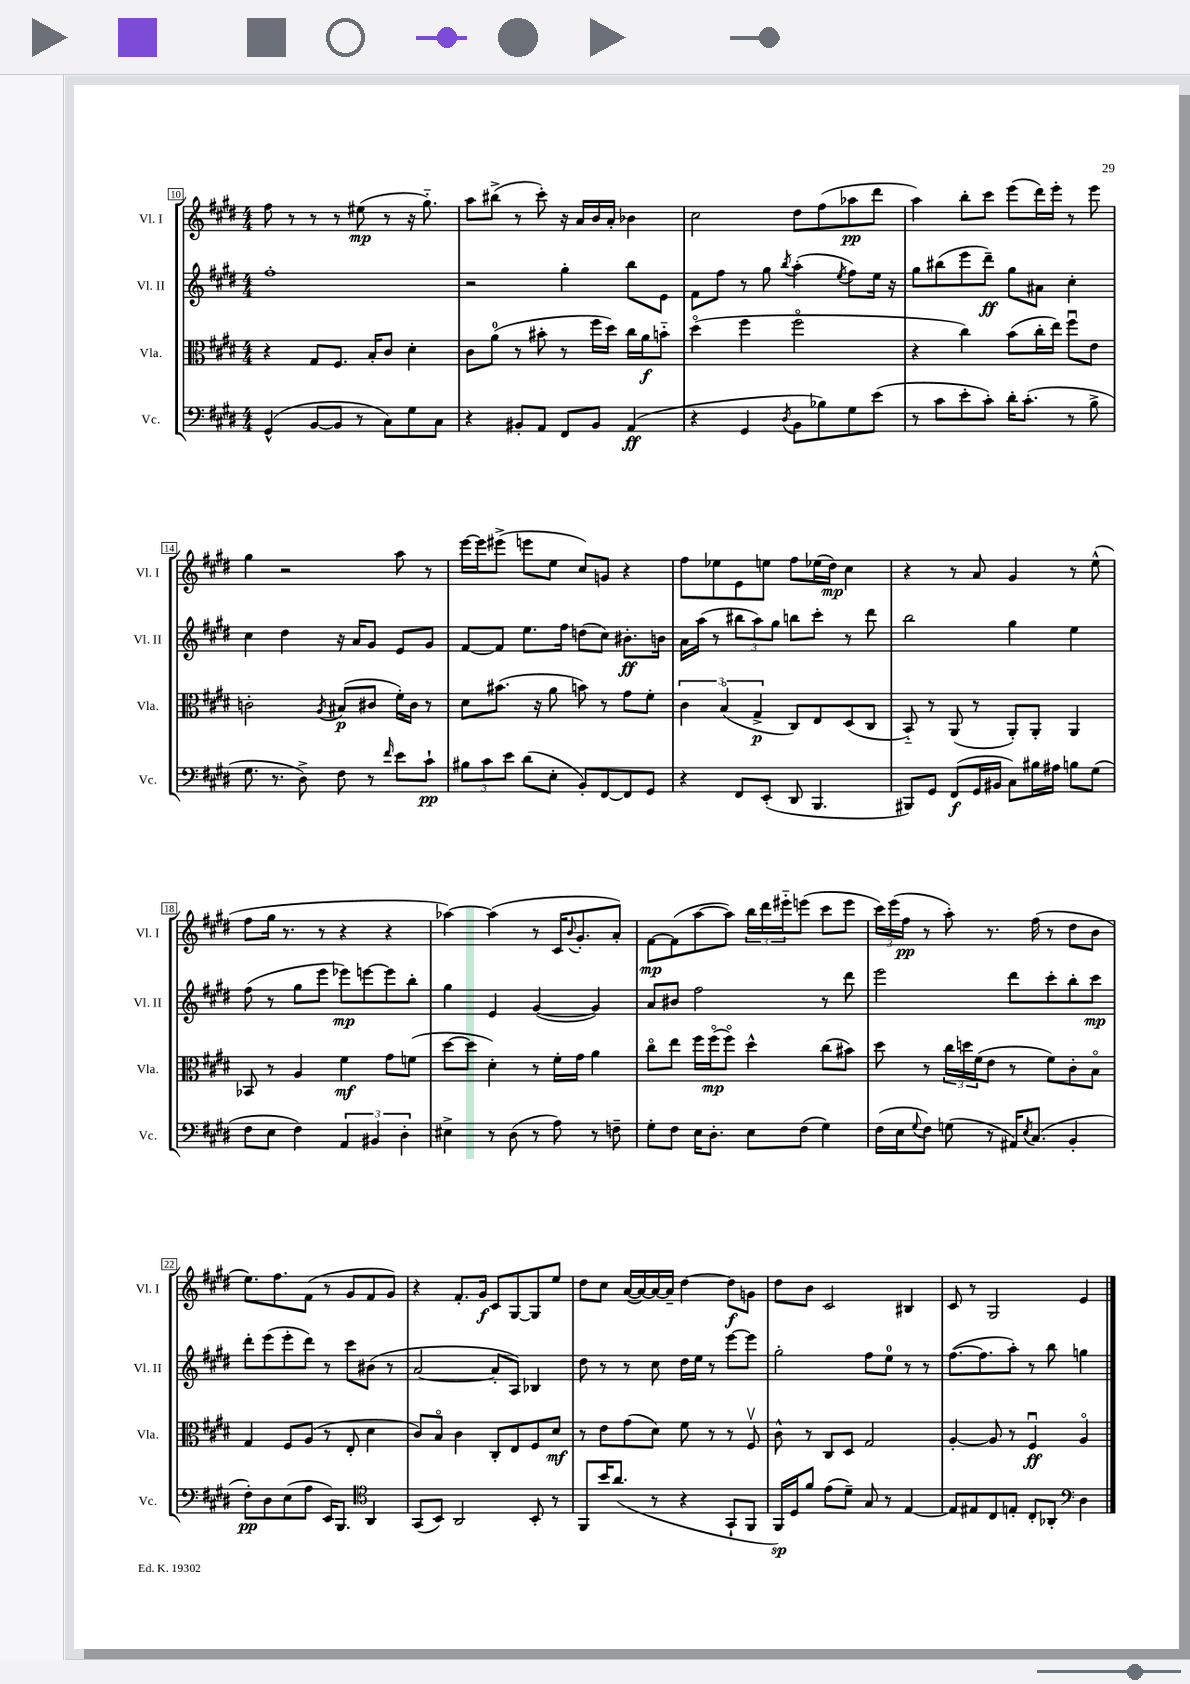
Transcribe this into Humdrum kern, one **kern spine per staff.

**kern	**kern	**kern	**kern
*staff4	*staff3	*staff2	*staff1
*clefF4	*clefC3	*clefG2	*clefG2
*k[f#c#g#d#]	*k[f#c#g#d#]	*k[f#c#g#d#]	*k[f#c#g#d#]
*M4/4	*M4/4	*M4/4	*M4/4
(4GG#^^	4r	1ff#'	8ff#
.	.	.	8r
[8BB	8G#	.	8r
8BB]	8.F#	.	8r
8r	.	.	(8ee#
.	16B'	.	.
8C#)	8c#	.	8r
8G#	4d#'	.	16r
.	.	.	8.gg#'~)
8C#	.	.	.
=	=	=	=
4r	8c#	2r	8aa
.	(8a	.	(8bb#^
8BB#'	8r	.	8r
8AA	8b#'	.	8ccc#')
8FF#	8r	4gg#'	16r
.	.	.	16a
8BB#	16ff#	.	16b
.	16dd#)	.	16a'
(4AA	16cc#	8bb	4b-
.	16a	.	.
.	8b'~	8e	.
=	=	=	=
4r	(4dd#o	8f#	2cc#
.	.	8ff#	.
4GG#	4ff#	8r	.
.	.	8gg#	.
8qD#	.	8qbb	.
8BB	2ff#o	(4aa'	8dd#
8B-)	.	.	(8ff#
.	.	8qee	.
8G#	.	8ff#)	8aa-
(8e	.	16ee	8ddd#
.	.	16r	.
=	=	=	=
8r	4r	8gg#	4aa)
8c#	.	(8bb#	.
8e'	4cc#)	8eee	8bb'
8c#')	.	8ddd#~)	8ccc#
16d#'	(8b	8gg#	(8eee
(8.c#'	.	.	.
.	16cc#'	8a#	16ddd#)
.	16ee)	.	16eee'
8r	8ff#u	4cc#'	8r
8B^	8e	.	8eee
=	=	=	=
8.G#	2c'	4cc#	4gg#
8.r	.	.	.
.	.	4dd#	2r
8D#^)	.	.	.
.	8qA	.	.
8F#	(8B#	16r	.
.	.	16a	.
8r	8c#	8g#	.
16qqf#	.	.	.
8e	16f#')	8e	8aa
.	16c#	.	.
8c#`	8r	8g#	8r
=	=	=	=
12B#	8d#	[8f#	[16eee
.	.	.	16eee]
12c#	.	.	.
.	(8.b#	8f#]	(8eee#^
12e	.	.	.
(8d#	.	8.ee	8eee
.	16r	.	.
8E'	8a	.	8ee
.	.	16ff#	.
8BB')	8b)	(8dd	8cc#)
[8FF#	8r	8cc#)	8g
8FF#]	8g#	8.b#'	4r
8GG#	8f#'	.	.
.	.	16b	.
=	=	=	=
4r	6c#	16a	8ff#
.	.	(16aa	.
.	.	8r	8ee-
.	(6Bo	.	.
8FF#	.	12bb#	8e
.	6G#^	12aa)	.
(8EE'	.	.	8ee
.	.	12gg#	.
8DD#	8C#)	8bb	8ff#
4.BBB	8E	8ccc#'	(16ee-
.	.	.	16dd#)
.	(8D#	8r	4cc#
.	8C#	8ddd#	.
=	=	=	=
8BBB#)	8BB'~)	2bb	4r
8GG#	8r	.	.
(8FF#	(8AA	.	8r
16GG#	8r	.	8a
16BB#	.	.	.
8C#)	8AA')	4gg#	4g#
16B#	8AA'	.	.
16A#	.	.	.
8B	4AA	4ee	8r
(8G#	.	.	(8ee^^
=	=	=	=
8F#	8BB-	(8ff#	8ff#
8E	8r	8r	16gg#
.	.	.	8.r
4F#)	4A	8gg#	.
.	.	8eee	8r
6AA	4f#	8eee-)	4r
.	.	[8eee	.
6BB#	.	.	.
.	8g#	8eee]	4r
6D#'	.	.	.
.	(8f	8bb'	.
=	=	=	=
4E#^	[8dd#	4gg#	[4aa-)
.	8dd#]	.	.
8r	4d#')	4e	(4aa-]
(8D#	.	.	.
8r	8r	([4g#	8r
8A)	16f#'	.	16c#
.	.	.	8qqb
.	16g#	.	8.g#'
8r	4a	4g#])	.
8F~	.	.	8a')
=	=	=	=
8G#'	8cc#o	8a	[8f#
8F#	8ee	8b#	(8f#]
16E	16ff#	2ff#	[8aa
8.D#'	(16ff#o	.	.
.	8ff#o)	.	8aa])
8E	4dd#^^	.	24bb
.	.	.	24ddd#
.	.	.	24eee#'~
(8F#	.	.	(8eee
4G#)	(8cc#	8r	8ccc#
.	8b#)	8ddd#	8eee
=	=	=	=
(16F#	8dd#	2eee	24ccc#)
.	.	.	(24eee
16E	.	.	.
.	.	.	24ff#
8qqG#	.	.	.
8F#)	8r	.	8r
(8G	24cc#	.	8aa')
.	24dd	.	.
.	(24f#	.	.
8r	8e	.	8.r
16AA#)	8r	8ddd#	.
8qE	.	.	.
(8.C#	.	.	(16ff#
.	8f#)	8ccc#'	8r
4BB'	8c#'	8bb'	8dd#
.	8Bo	8ccc#	8b
=	=	=	=
8F#')	4G#	8ddd#'	8.ee)
8D#	.	(8eee	.
.	.	.	8.ff#
(8E	8F#	8eee'	.
8A	(8A	8ddd#)	(8f#
16EE)	8r	8r	8r
8.BBB	.	.	.
.	8E'	8ccc#	8g#
*clefC4	*	*	*
4AA	4d#	(8b#	8f#
.	.	8r	8g#)
=	=	=	=
(8GG#	8c#)	[2a	4r
8BB)	8Bo	.	.
2AA	4c#	.	8.f#'
.	.	.	16g#
.	8C#'	8a']	8c#
.	8E	8A)	[8G#
8BB'	8F#	4B-	8G#]
8r	8d#	.	8ee
=	=	=	=
8FF#	8r	8dd#	8dd#
16b	8e	8r	8cc#
(8.a	.	.	.
.	(8g#	8r	([16a
.	.	.	16a_)
8r	8d#)	8cc#	16a_
.	.	.	16a~]
4r	8f#	16dd#	[4dd#
.	.	16ee	.
.	8r	8r	.
8GG#`	8r	[8eee	8dd#]
8FF#	8F#v	8eee]	8g
=	=	=	=
16FF#)	8c#^^	2gg#'	8dd#
16D#	.	.	.
8f#	8r	.	8b
(8e	8C#	.	2c#
8d#~)	8D#	.	.
8G#	2G#	8ff#	.
8r	.	8ee	.
[4E	.	8r	4B#
.	.	8r	.
=	=	=	=
8E]	[4A'	([8.ff#	8c#
8E#	.	.	8r
.	.	8.ff#]	.
8C#	8A]	.	2G#
8E'	8r	8aa')	.
8C#'	4F#u	8r	.
8AA-'	.	8bb	.
*clefF4	*	*	*
4D#	4Ao	4gg	4e
==	==	==	==
*-	*-	*-	*-
